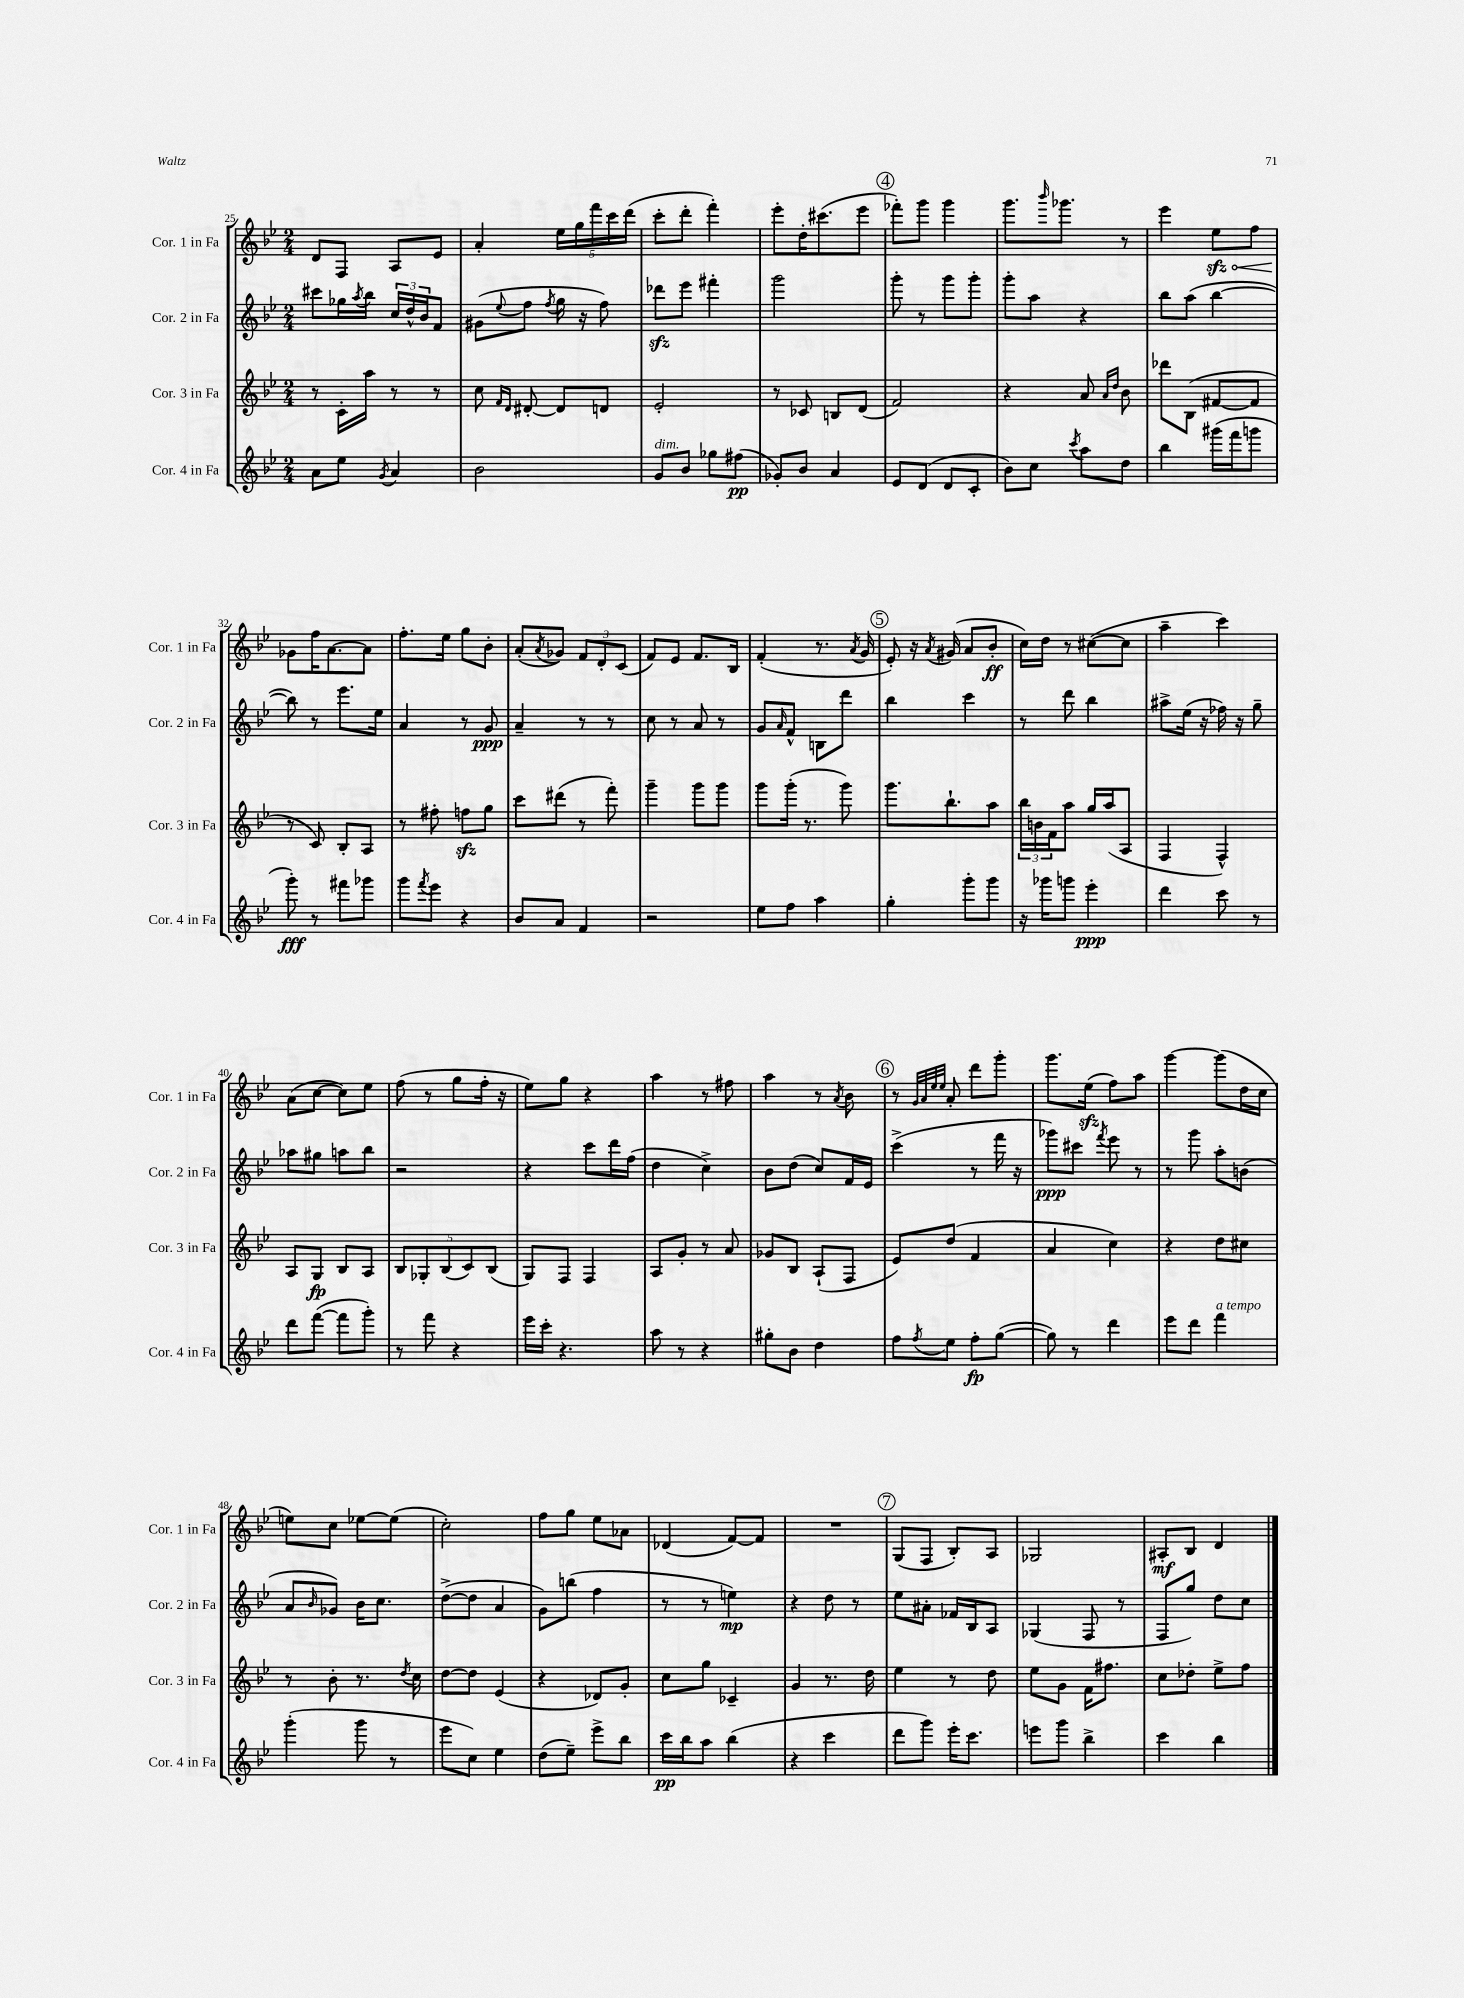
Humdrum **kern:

**kern	**kern	**kern	**kern
*staff4	*staff3	*staff2	*staff1
*clefG2	*clefG2	*clefG2	*clefG2
*k[b-e-]	*k[b-e-]	*k[b-e-]	*k[b-e-]
*M2/4	*M2/4	*M2/4	*M2/4
8a\L	8r	8ccc#\L	8d/L
8ee-\J	16c'\LL	16gg-\L	8F/J
.	.	8qaa/	.
.	16aa\JJ	16bb-\JJ	.
8qg/	.	.	.
4a/	8r	24cc/LL	8A/L
.	.	24dd^^/	.
.	.	24b-/J	.
.	8r	8f/J	8e-/J
=	=	=	=
2b-\	8cc\	(8g#\L	4a'/
.	16qqf/LL	.	.
.	16qqd/JJ	8qqee-/	.
.	[8d#'/	8ff\J	.
.	.	8qff/	.
.	8d#/]L	16gg\	20ee-\LL
.	.	.	20gg\
.	.	16r	.
.	.	.	20fff\
.	8d/J	8ff\)	.
.	.	.	20ccc\
.	.	.	(20ddd\JJ
=	=	=	=
8g/L	2e-'/	8ddd-\L	8ccc'\L
8b-/J	.	8eee-\J	8ddd'\J
8gg-\L	.	4fff#'\	4fff'\)
(8ff#\J	.	.	.
=	=	=	=
8g-'/L)	8r	2ggg\	8eee-'\L
8b-/J	8c-/	.	16dd'\K
.	.	.	(8.ccc#\
4a/	8B/L	.	.
.	(8d/J	.	8eee-\J
=	=	=	=
8e-/L	2f/)	8ggg'\	8fff-'\L)
(8d/J	.	8r	8ggg\J
8d/L	.	8ggg\L	4ggg\
8c'/J	.	8ggg'\J	.
=	=	=	=
8b-\L)	4r	8ggg'\L	8.ggg\L
8cc\J	.	8aa\J	.
.	.	.	16qqbbb-/
.	.	.	8.ggg-\J
8qccc/	.	.	.
8aa\L	8a/	4r	.
.	16qqa/LL	.	.
.	16qqdd/JJ	.	.
8dd\J	8b-\	.	8r
=	=	=	=
4bb-\	8ddd-\L	8bb-\L	4eee-\
.	(8B-\J	(8aa\J	.
(16ggg#\LL	[8f#/L	[4bb-\	8ee-\L
16fff\J	.	.	.
8ggg\J	8f#/]J	.	8ff\J
=	=	=	=
8ggg'\)	8r	8bb-\])	8g-\L
8r	8c/)	8r	16ff\K
.	.	.	[8.a\
8fff#\L	8B-'/L	8.eee-\L	.
8ggg-\J	8A/J	.	8a\]J
.	.	16ee-\Jk	.
=	=	=	=
8ggg\L	8r	4a/	8.ff'\L
8qfff/	.	.	.
8eee-\J	8ff#'\	.	.
.	.	.	16ee-\Jk
4r	8ff\L	8r	8gg\L
.	8gg\J	8g/	8b-'\J
=	=	=	=
8b-/L	8ccc\L	4a~/	(8a'/L
.	.	.	8qa/
8a/J	(8ddd#\J	.	8g-/J)
4f/	8r	8r	12f/L
.	.	.	12d'/
.	8fff'\)	8r	.
.	.	.	(12c/J
=	=	=	=
2r	4ggg~\	8cc\	8f/L)
.	.	8r	8e-/J
.	8ggg\L	8a/	8.f/L
.	8ggg\J	8r	.
.	.	.	16B-/Jk
=	=	=	=
8ee-\L	8ggg\L	8g/L	(4f'/
.	.	16qqa/	.
8ff\J	(16ggg'\Jk	8f^^/J	.
.	8.r	.	.
4aa\	.	8B\L	8.r
.	8ggg\)	8ddd\J	.
.	.	.	8qa/
.	.	.	16g/
=	=	=	=
4gg'\	8.ggg\L	4bb-\	8e-'/)
.	.	.	16r
.	.	.	8qa/
.	8.bb-`\	.	(16g#/
8ggg'\L	.	4ccc\	8a/L
8ggg\J	8aa\J	.	8b-'/J
=	=	=	=
16r	24bb-\LL	8r	16cc\LL)
.	24b\	.	.
16ggg-\LK	.	.	16dd\JJ
.	24f\J	.	.
8ggg\J	8aa\J	8ddd\	8r
4eee-'\	16gg/LL	4bb-\	([8cc#\L
.	(16aa/J	.	.
.	8A/J	.	8cc#\]J
=	=	=	=
4ddd\	4F/	8aa#^\L	4aa~\
.	.	(16ee-\Jk	.
.	.	16r	.
8ccc\	4F^^/)	16ff-\)	4ccc\)
.	.	16r	.
8r	.	8gg~\	.
=	=	=	=
8ddd\L	8A/L	8aa-\L	(8a\L
([8fff\J	8G/J	8gg#\J	[8cc\J
8fff\]L	8B-/L	8aa\L	8cc\]L)
8ggg'\J)	8A/J	8bb-\J	8ee-\J
=	=	=	=
8r	10B-/L	2r	(8ff\
.	10G-'/	.	.
8fff\	.	.	8r
.	(10B-/	.	.
4r	.	.	8gg\L
.	10c/)	.	.
.	.	.	16ff'\Jk
.	(10B-/J	.	.
.	.	.	16r
=	=	=	=
16eee-\LL	8G/L)	4r	8ee-\L)
16ccc'\JJ	.	.	.
4.r	8F/J	.	8gg\J
.	4F/	8ccc\L	4r
.	.	16ddd\L	.
.	.	(16ff\JJ	.
=	=	=	=
8aa\	8A/L	4dd\	4aa\
8r	8g'/J	.	.
4r	8r	4cc^\)	8r
.	8a/	.	8ff#\
=	=	=	=
8gg#'\L	8g-/L	8b-\L	4aa\
8b-\J	8B-/J	(8dd\J	.
4dd\	(8A`/L	8cc/L)	8r
.	.	.	8qa/
.	8F/J	16f/L	8b-\
.	.	16e-/JJ	.
=	=	=	=
8ff\L	8e-/L)	(4ccc^\	8r
.	.	.	32qqg/LLL
.	.	.	32qqa/
.	.	.	32qqee-/
8qff/	.	.	32qqee-/JJJ
8ee-\J	(8dd/J	.	8a'/
8ff'\L	4f/	8r	8ddd\L
([8gg\J	.	16fff\	8ggg'\J
.	.	16r	.
=	=	=	=
8gg\])	4a/	8ggg-\L)	8.ggg\L
8r	.	8ccc#\J	.
.	.	.	(16ee-\Jk
.	.	8qfff/	.
4ddd\	4cc\)	8eee-\	8ff\L)
.	.	8r	8aa\J
=	=	=	=
8eee-\L	4r	8r	[4ggg\
8ddd\J	.	8ggg\	.
4fff\	8dd\L	8aa'\L	(8ggg\]L
.	8cc#\J	(8b\J	16dd\L
.	.	.	16cc\JJ
=	=	=	=
(4ggg'\	8r	8a/L	8ee\L)
.	.	16qqb-/	.
.	8b-'\	8g-/J)	8cc\J
8ggg\	8.r	16b-\LK	[8ee-\L
.	.	8.cc\J	.
8r	.	.	(8ee-\]J
.	8qdd/	.	.
.	16cc\	.	.
=	=	=	=
8eee-\L	[8dd\L	([8dd^\L	2cc'\)
8cc\J)	8dd\]J	8dd\]J	.
4ee-\	(4e-/	4a/	.
=	=	=	=
(8dd\L	4r	8g\L)	8ff\L
8ee-~\J)	.	(8bb\J	8gg\J
8eee-^\L	8d-/L)	4ff\	8ee-\L
8bb-\J	8g'/J	.	8a-\J
=	=	=	=
16ccc\LL	8cc\L	8r	(4d-/
16bb-\J	.	.	.
8aa\J	8gg\J	8r	.
(4bb-\	4c-~/	4ee\)	[8f/L)
.	.	.	8f/]J
=	=	=	=
4r	4g/	4r	2r
4ccc\	8.r	8dd\	.
.	.	8r	.
.	16dd\	.	.
=	=	=	=
8ddd\L	4ee-\	8ee-\L	(8G/L
8ggg\J)	.	8a#'\J	8F/J
16eee-'\LK	8r	16f-/LL	8B-'/L)
8.ccc\J	.	16B-/J	.
.	8dd\	8A/J	8A/J
=	=	=	=
8eee\L	8ee-\L	(4G-/	2G-/
8ggg\J	8g\J	.	.
4bb-^\	16f\LK	8F/	.
.	8.ff#\J	.	.
.	.	8r	.
=	=	=	=
4ccc\	8cc\L	8F/L	8A#'/L
.	8dd-'\J	8gg/J)	8B-/J
4bb-\	8ee-^\L	8dd\L	4d/
.	8ff\J	8cc\J	.
==	==	==	==
*-	*-	*-	*-
